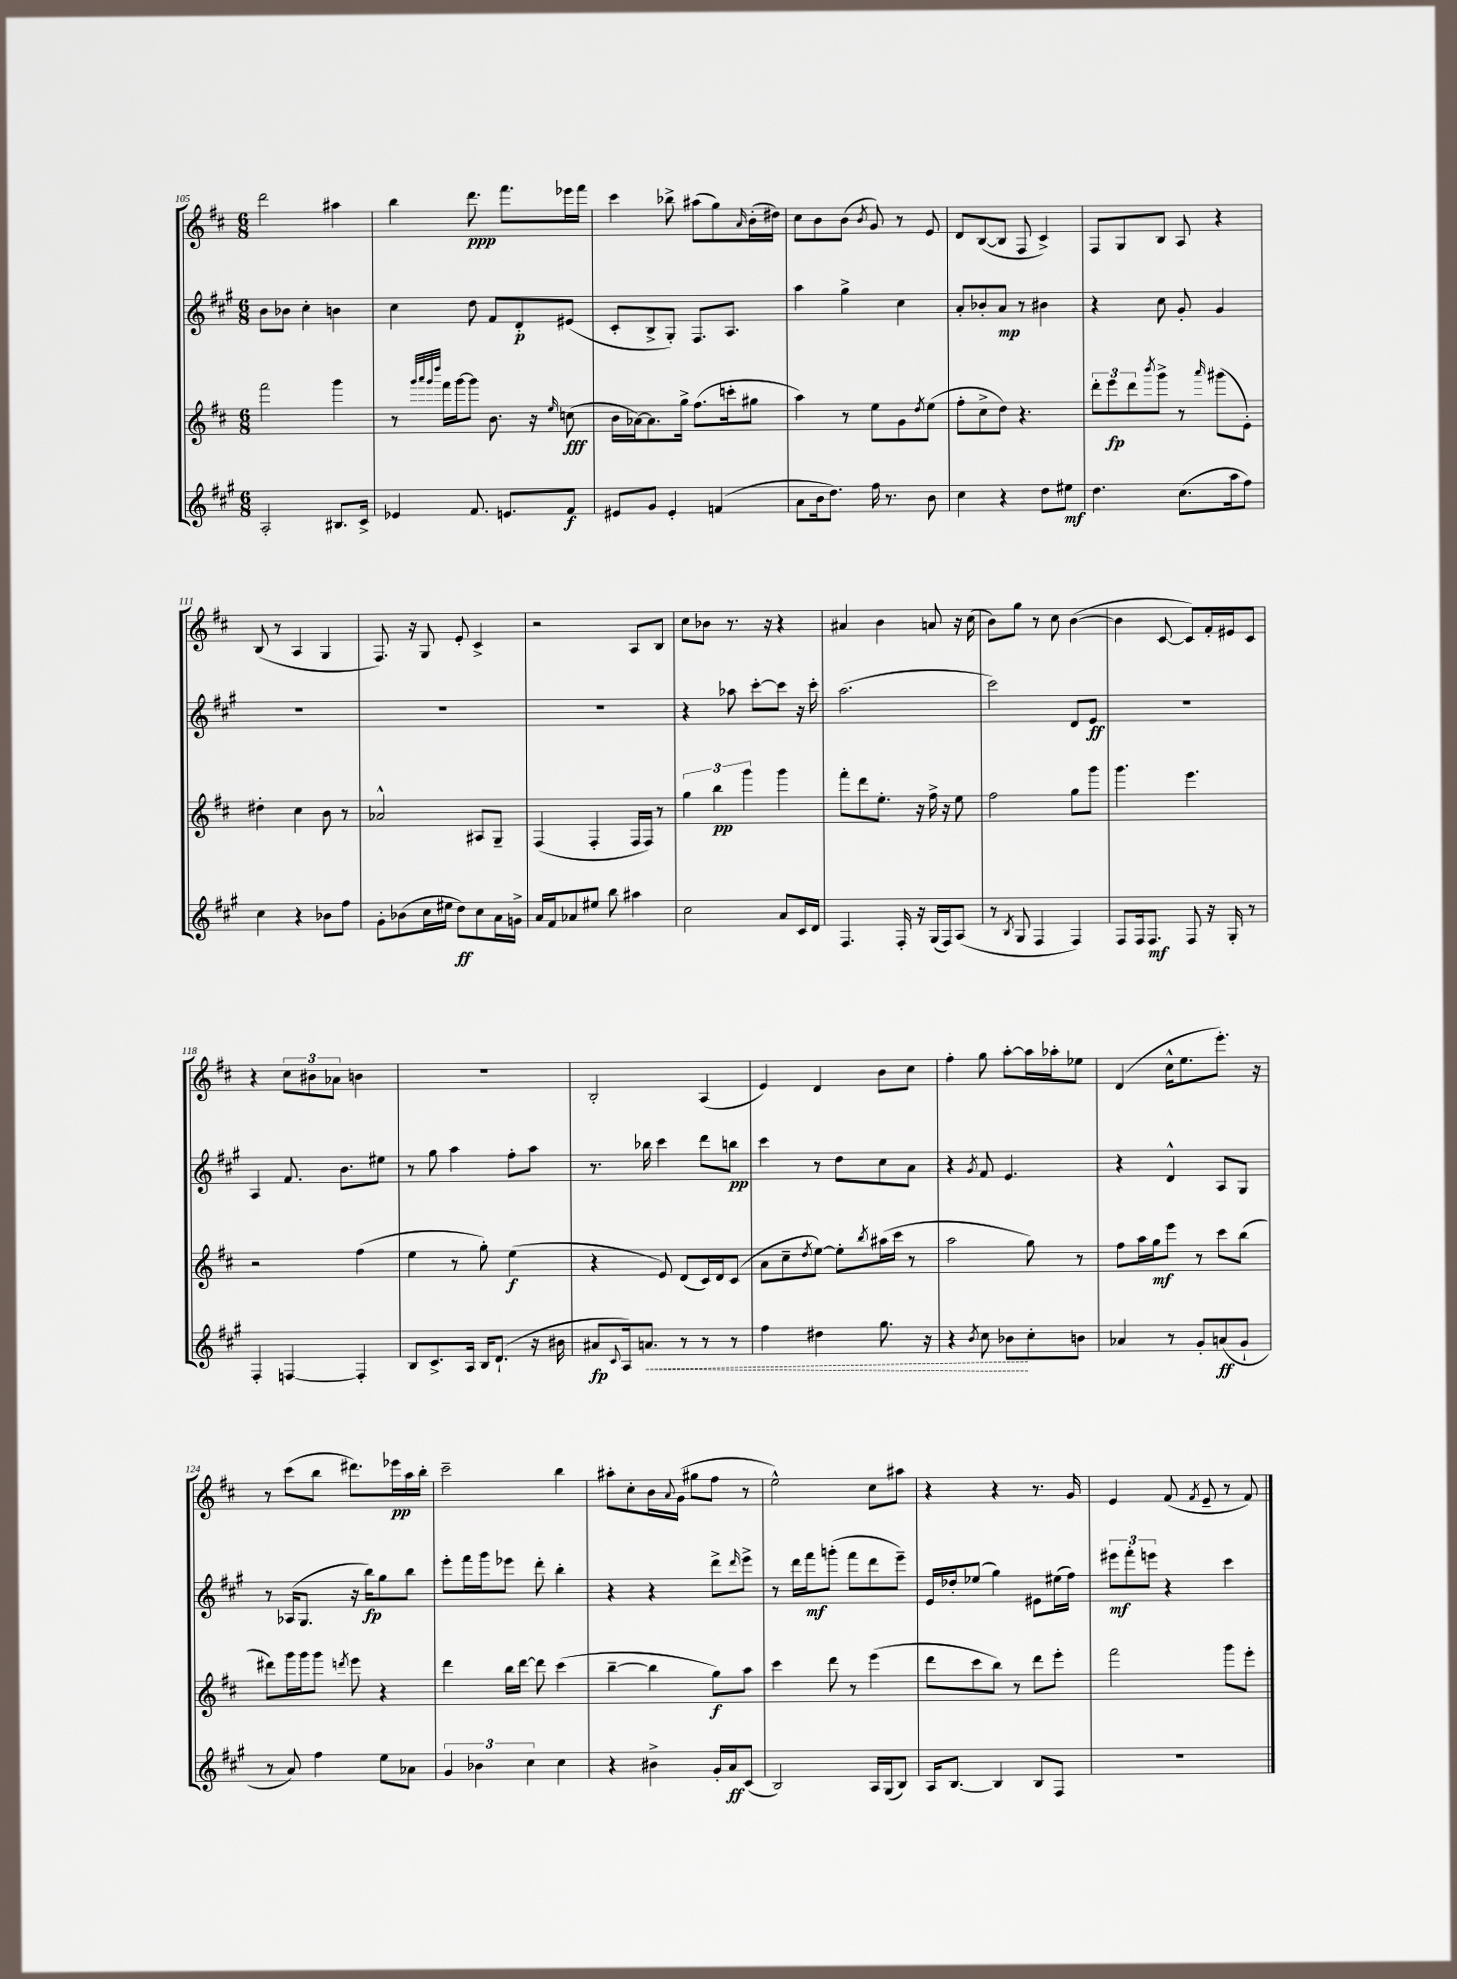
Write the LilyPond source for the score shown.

<<
\new StaffGroup <<
\new Staff = "s0" {
    \clef treble \key d \major \numericTimeSignature \time 6/8
    d'''2 ais''4 |
    b''4 d'''8.\ppp fis'''8. ees'''16 fis'''16 |
    cis'''4 bes''8-> ais''8( g''8) \grace { a'16 } b'16-.( dis''16) |
    cis''8 b'8 b'8( \acciaccatura { b'8 } g'8) r8 e'8 |
    d'8 b8~( b8 fis8 cis'4->) |
    fis8 g8 b8 a8 r4 |
    b8( r8 a4 g4 |
    fis8.) r16 g8 e'8-. cis'4-> |
    r2 a8 b8 |
    cis''8 bes'8 r8. r16 r4 |
    ais'4 b'4 a'8 r16 cis''16( |
    b'8) g''8 r8 cis''8 b'4~( |
    b'4 cis'8~ cis'8) fis'16-. eis'16 cis'8 |
    r4 \tuplet 3/2 { cis''8 bis'8 aes'8 } b'4 |
    R2. |
    b2-. a4( |
    e'4) d'4 b'8 cis''8 |
    fis''4-. g''8 a''8~-. a''16 aes''16-. ees''8 |
    d'4( cis''16-^ e''8. e'''8.-.) r16 |
    r8 cis'''8( b''8 dis'''8.) ees'''16\pp a''16 b''16-. |
    cis'''2-- b''4 |
    ais''8-. cis''8-. b'16 \appoggiatura { a'8 } g'16( gis''8 fis''8 r8 |
    e''2-^) cis''8 ais''8 |
    r4 r4 r8. g'16 |
    e'4 fis'8( \acciaccatura { fis'8 } e'8-- r8 fis'8) \bar "|." |
}
\new Staff = "s1" {
    \clef treble \key a \major \numericTimeSignature \time 6/8
    b'8 bes'8 cis''4-. b'4 |
    cis''4 d''8 fis'8 d'8-.\p eis'8( |
    cis'8-. b8-> gis8-.) fis8. a8. |
    a''4 gis''4-> cis''4 |
    a'8-. bes'8-. a'8\mp r8 bis'4 |
    r4 cis''8 gis'8-. gis'4 |
    R2. |
    R2. |
    R2. |
    r4 aes''8 cis'''8~-. cis'''8 r16 cis'''16-. |
    a''2.( |
    cis'''2) d'8 e'8\ff |
    R2. |
    a4 fis'8. b'8. eis''8 |
    r8 gis''8 a''4 fis''8-. a''8 |
    r8. bes''16 cis'''4 d'''8 b''8\pp |
    cis'''4 r8 d''8 cis''8 a'8 |
    r4 \acciaccatura { gis'8 } fis'8 e'4. |
    r4 d'4-^ a8 gis8 |
    r8 aes16( gis8. r16 b''16\fp) gis''8 b''8 |
    e'''8-. fis'''16 gis'''16 ees'''8 d'''8-. b''4-. |
    r4 r4 d'''8-> \grace { d'''16 } e'''8-> |
    r8 d'''16 fis'''16\mf g'''8-.( fis'''8 d'''8 e'''8--) |
    e'16 des''16-. ees''8( gis''4) eis'8 eis''16( fis''16) |
    \tuplet 3/2 { eis'''8\mf fis'''8-. e'''8 } r4 cis'''4 \bar "|." |
}
\new Staff = "s2" {
    \clef treble \key d \major \numericTimeSignature \time 6/8
    fis'''2 g'''4 |
    r8 \grace { g'''32 a'''32 g'''32 d''''32 } fis'''16 g'''16~ g'''8 b'8. r16 \grace { e''16 } c''8\fff( |
    b'16 aes'16~) aes'8. g''16-> fis''8.( c'''16-. gis''8 |
    a''4) r8 e''8 g'8 \acciaccatura { d''8 } e''8( |
    fis''8-. cis''8-> d''8) r4. |
    \tuplet 3/2 { d'''8-. e'''8\fp d'''8 } \acciaccatura { b'''8 } g'''8-> r8 \grace { a'''16 } gis'''8( e'8-.) |
    dis''4-. cis''4 b'8 r8 |
    aes'2-^ ais8 g8-- |
    fis4( fis4-. fis16 fis16) r8 |
    \tuplet 3/2 { g''4 b''4\pp g'''4 } g'''4 |
    fis'''8-. d'''8 e''8.-. r16 fis''16-> r16 e''8 |
    fis''2 g''8 g'''8 |
    g'''4. e'''4. |
    r2 fis''4( |
    e''4 r8 g''8-.) e''4\f( |
    r4 e'8) d'8( cis'16) d'16 cis'8( |
    a'8 cis''8-- \acciaccatura { d''8 } e''8~) e''8-. \acciaccatura { b''8 } ais''16( cis'''16 r8 |
    a''2 g''8) r8 |
    fis''8 a''16 g''16\mf e'''8 r8 cis'''8 b''8( |
    dis'''8) g'''16 g'''16 g'''8 \acciaccatura { d'''8 } e'''8 r4 |
    d'''4 b''16 d'''16~ d'''8 cis'''4( |
    b''4~-- b''4 g''8\f) a''8 |
    cis'''4 d'''8 r8 e'''4( |
    d'''8 cis'''8 b''8) r8 d'''8 e'''8-. |
    fis'''2 g'''8 e'''8-. \bar "|." |
}
\new Staff = "s3" {
    \clef treble \key a \major \numericTimeSignature \time 6/8
    a2-. bis8. cis'16-> |
    ees'4 fis'8. e'8. fis'8\f |
    eis'8 gis'8 eis'4-. f'4( |
    a'8 b'16 d''8.) fis''16 r8. b'8 |
    cis''4 r4 d''8 eis''8\mf |
    d''4. cis''8.( a''16 fis''8) |
    cis''4 r4 bes'8 fis''8 |
    gis'8-. bes'8( cis''16 eis''16 d''8\ff) cis''8 a'16 g'16-> |
    a'16 fis'16 aes'8 eis''8 b''8 ais''4 |
    cis''2 a'8 cis'16 d'16 |
    fis4. fis16-. r16 gis16( fis16) a8( |
    r8 \acciaccatura { b8 } gis8 fis4 fis4) |
    fis8 fis16 fis8.\mf fis8 r16 gis16-. r8 |
    fis4-. f4~ f4-. |
    b8 cis'8.-> a16 b16 d'8.-!( r16 bis'16 |
    ais'8\fp \appoggiatura { cis'8 } a16) \once \override Hairpin.style = #'dashed-line a'8.\< r8 r8 r8 |
    fis''4 dis''4 gis''8. r16 |
    r4 \acciaccatura { b'8 } cis''8 bes'8\! cis''8-. b'8 |
    aes'4 r8 gis'8-. a'8\ff( gis'8-! |
    r8 a'8) fis''4 e''8 aes'8 |
    \tuplet 3/2 { gis'4 bes'4 cis''4 } cis''4 |
    r4 bis'4-> gis'16-. a'16\ff cis'8( |
    b2) a16 gis16( b8) |
    a16 b8.~ b4 b8 fis8 |
    R2. \bar "|." |
}
>>
>>
\layout { \context { \Score currentBarNumber = #105 } }
